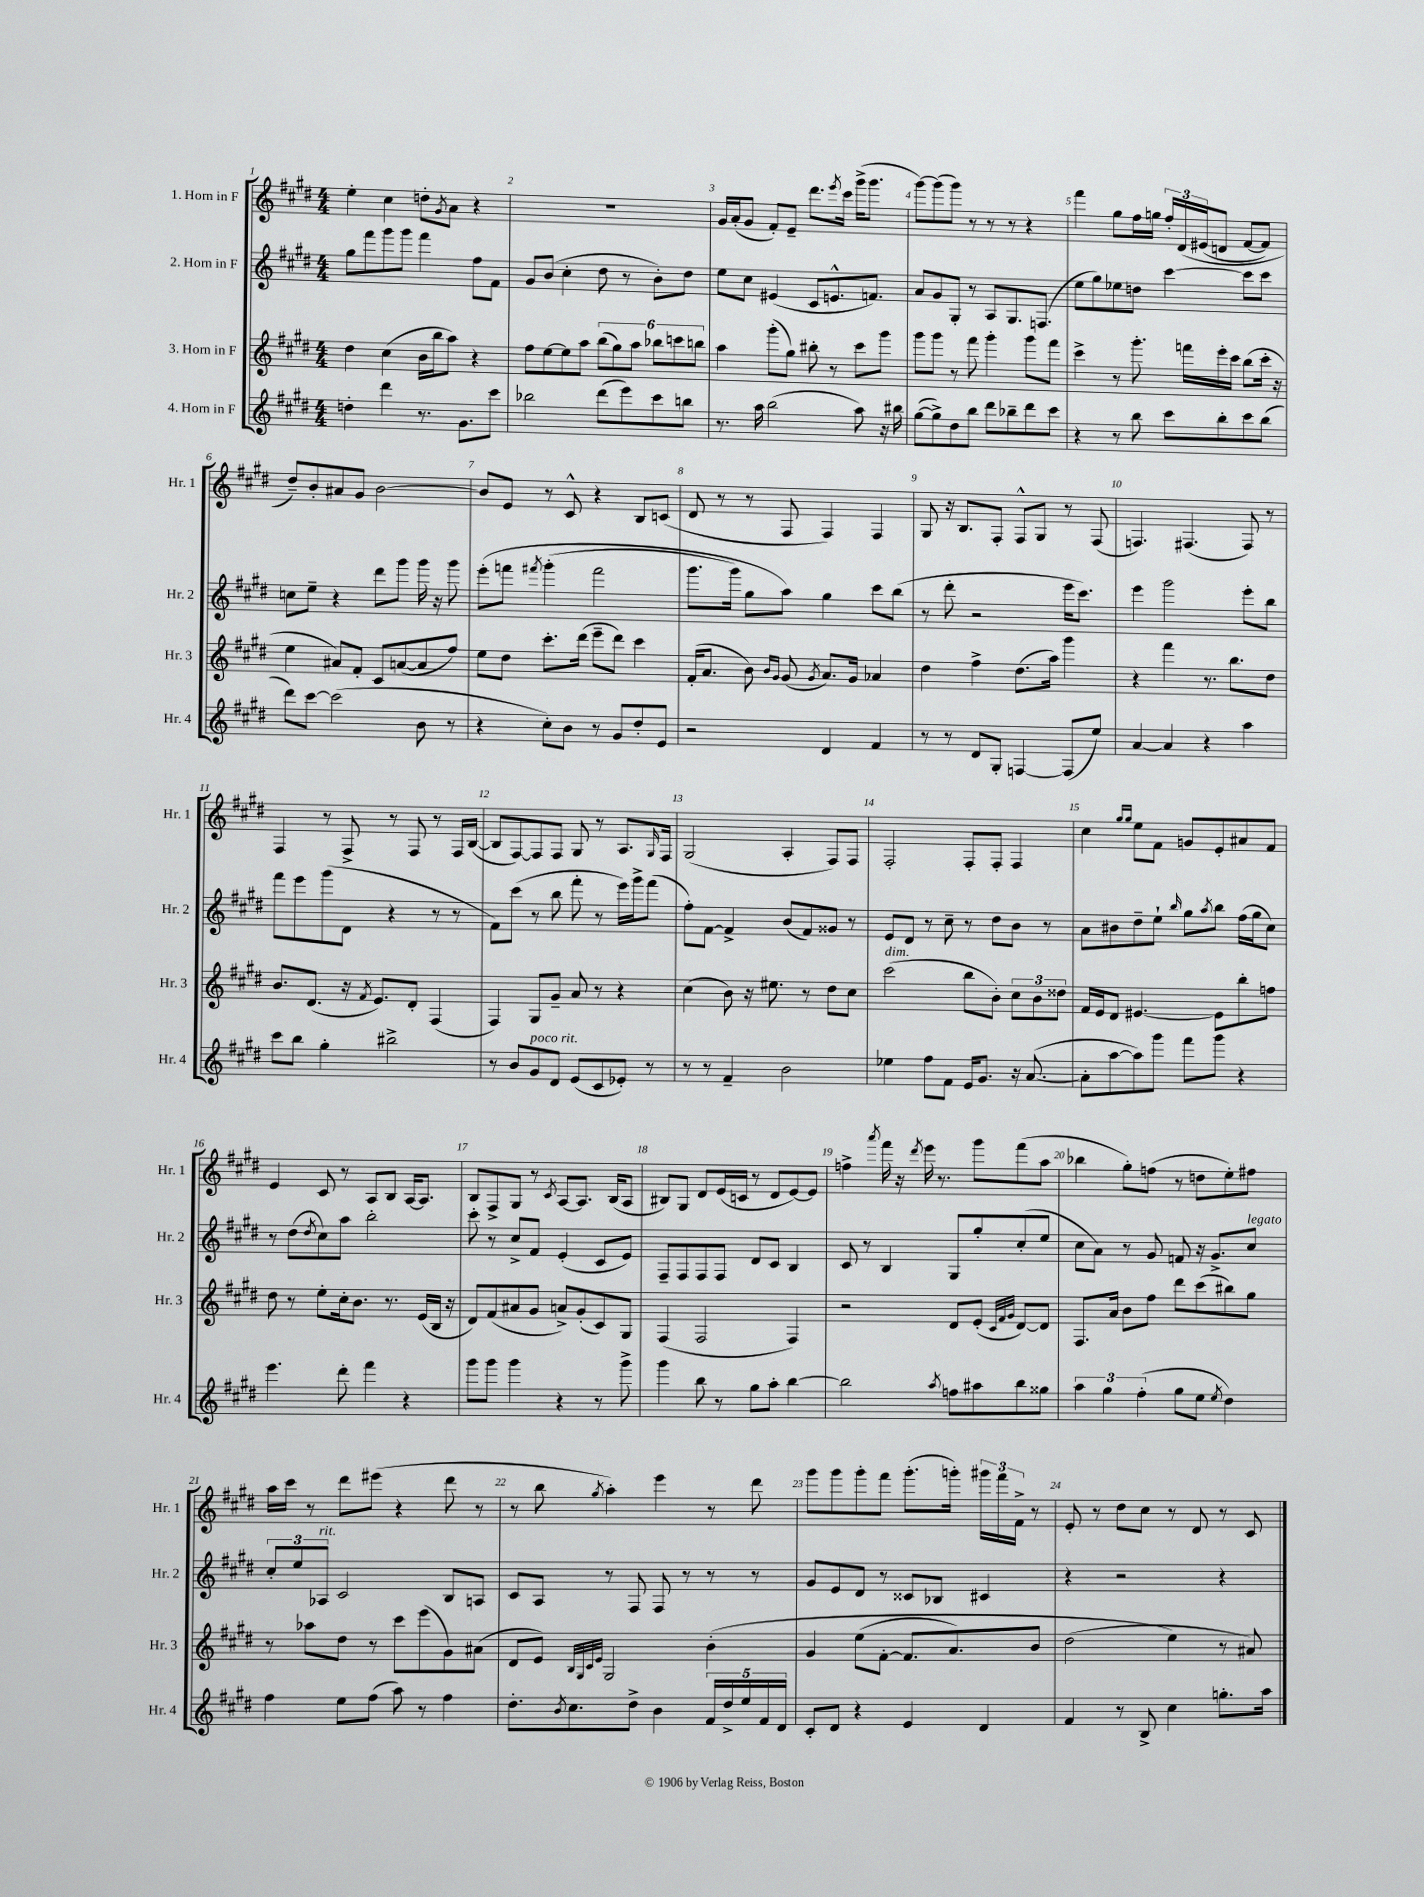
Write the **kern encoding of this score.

**kern	**kern	**kern	**kern
*part4	*part3	*part2	*part1
*staff4	*staff3	*staff2	*staff1
*I"4. Horn in F	*I"3. Horn in F	*I"2. Horn in F	*I"1. Horn in F
*I'Hr. 4	*I'Hr. 3	*I'Hr. 2	*I'Hr. 1
*clefG2	*clefG2	*clefG2	*clefG2
*k[f#c#g#d#]	*k[f#c#g#d#]	*k[f#c#g#d#]	*k[f#c#g#d#]
*M4/4	*M4/4	*M4/4	*M4/4
=1	=1	=1	=1
4ddn'\	4dd#\	8gg#\L	4ee'\
.	.	8fff#\	.
4ddd#\	(4cc#\	8ggg#\	4cc#\
.	.	8ggg#\J	.
8.r	16b\LL	4fff#\	8ddn'\L
.	16bb\J	.	.
.	.	.	8qg#/
.	8aa\J)	.	8a\J
8.g#\L	.	.	.
.	4r	8ff#\L	4r
8ccc#\J	.	8f#\J	.
=2	=2	=2	=2
2bb-X\	8ff#\L	8g#/L	1r
.	[8ee\	(8b/J	.
.	8ee\]	4cc#'\	.
.	8aa\J	.	.
(8ddd#\L	(12bb\L	8dd#\	.
.	12gg#\)	.	.
8eee\)	.	8r	.
.	12aa\J	.	.
8ccc#\	12bb-X\L	8b'\L)	.
.	12cccn\	.	.
8bbn\J	.	8dd#\J	.
.	12bbn\J	.	.
=3	=3	=3	=3
8.r	4aa\	8ee\L	16g#/LL
.	.	.	(16a'/J
.	.	8cc#\J	8g#/J
16aa\	.	.	.
(2bb\	(8ggg#'\L	(4e#X/	8f#'/L)
.	8gg#\J)	.	8e~/J
.	8bb#X'\	8c#/L	8.ddd#\L
.	8r	8.en^^/	.
.	.	.	8qeee/
.	.	.	16ccc#\Jk
8aa\)	8ccc#\L	.	(16ggg#^\KL
.	.	8.fn/J)	8.ggg#\J
16r	8ggg#\J	.	.
16bb#X\	.	.	.
=4	=4	=4	=4
([8gg#\L	8ggg#\L	8a/L	[8ggg#\L)
8gg#^\])	8ggg#\J	8g#/	(8ggg#\]
8dd#\	8r	8G#'/J	8ggg#\J)
8bb\J	8fff#\	8r	8r
8ddd#\L	4ggg#'\	8A/L	8r
8bb-X~\	.	8.G#/	8r
8ddd#\	8ggg#\L	.	4r
.	.	(8.Fn/J	.
8ccc#\J	8fff#\J	.	.
=5	=5	=5	=5
4r	4ccc#^\	8ee\L	4fff#\
.	.	8gg#\)	.
8r	8r	8ee-X\	8gg#\L
8bb\	8.ggg#'\	8ddn\J	16ff#\L
.	.	.	16ggn\JJ
8ccc#\L	.	[4ccc#\	24ff#'/LL
.	.	.	(24d#/
.	16fffn\LL	.	.
.	.	.	(24e#X/J
8bb'\	16eee'\	.	8dn/J
.	16ccc#\JJ	.	.
8ccc#\	(8bb\L	8ccc#\L]	[8f#/L
(8bb\J	16ccc#'\Jk	8ccc#\J	8f#/J])
.	16r	.	.
!!LO:LB:g=z
=6	=6	=6	=6
8ddd#\L)	4ee\	8ccn\L	8dd#~/L)
[8ccc#\J	.	8ee~\J	8b'/
(2ccc#\]	8a#X/L)	4r	8a#X/
.	8f#'/J	.	8g#/J
.	8c#/L	8ddd#\L	[2b\
.	([8an/	8ggg#\J	.
8b\	8a/]	16ggg#\	.
.	.	16r	.
8r	8ff#/J)	8ggg#\	.
=7	=7	=7	=7
4r	8ee\L	(8eee'\L	8b/L]
.	8dd#\J	8fffn\J	8e/J
.	.	8qfff#X/	.
8cc#'\L)	8.ccc#'\L	(4ggg#'\	8r
8b\J	.	.	8c#^^/
.	(16ddd#\Jk	.	.
8r	8eee~\L	2fff#\	4r
8g#/L	8ddd#\J)	.	.
8dd#'/	4ccc#\	.	8B/L
8e/J	.	.	(8cn/J
=8	=8	=8	=8
2r	(16f#'/KL	8.ggg#\L	8d#/
.	8.a/J	.	.
.	.	.	8r
.	.	16ggg#\Jk)	.
.	8b\)	8gg#\L	8r
.	16qqb/LL	.	.
.	16qqg#/JJ	.	.
.	(8g#/	8aa\J)	8F#/
.	8qg#/	.	.
4d#/	8.a/L)	4gg#\	4F#/)
.	16g#/Jk	.	.
4f#/	4a-X/	8ccc#\L	4F#/
.	.	(8bb\J	.
=9	=9	=9	=9
8r	4dd#\	8r	8G#/
8r	.	8ddd#'\	16r
.	.	.	8.B/L
8d#/L	4ff#^\	2r	.
8G#'/J	.	.	8F#'/J
[4Fn/	(8.dd#\L	.	8F#^^/L
.	.	.	8G#/J
.	16aa\Jk)	.	.
(8F/L]	4ggg#\	16eee\KL	8r
.	.	8.ccc#\J)	.
8ee/J)	.	.	(8F#/
=10	=10	=10	=10
[4a/	4r	4eee\	4.Fn/)
4a/]	4fff#\	2ggg#\	.
.	.	.	(4.F#X/
4r	8.r	.	.
.	8.bb\L	.	.
4aa\	.	8eee'\L	8F#/)
.	8dd#\J	8bb\J	8r
!!LO:LB:g=z
=11	=11	=11	=11
8ccc#\L	8.b/L	8fff#\L	4F#/
8bb\J	.	8eee\	.
.	(8.d#/J	.	.
4gg#'\	.	(8ggg#\	8r
.	16r	8d#\J	8F#^/
.	8qf#/	.	.
.	8.e/L)	.	.
2bb#X^\	.	4r	8r
.	8d#'/J	.	8F#/
.	(4F#/	8r	8r
.	.	8r	16F#/LL
.	.	.	([16B/JJ
=12	=12	=12	=12
8r	4F#/)	8f#\L)	8B/L]
8b/L	.	(8ccc#\J	[8F#/)
!LO:TX:a:i:t=poco rit.	!	!	!
8g#/	8G#/L	8r	8F#/]
8d#/J	8g#~/J	8bb\	8F#/J
(8e/L	8a/	8fff#'\	8G#/
8c#/	8r	8r	8r
8e-X'/J)	4r	16eee\LL)	8.A/L
.	.	16ggg#^\J	.
8r	.	(8fff#\J	.
.	.	.	16qqG#/
.	.	.	16F#/Jk
=13	=13	=13	=13
8r	(4cc#\	8ff#'\L)	(2G#/
8r	.	[8f#\J	.
4f#~/	8b\)	4f#^/]	.
.	16r	.	.
.	8.ee#X\	.	.
2b\	.	(8b/L	4A'/
.	8r	8f#/)	.
.	8dd#\L	8g##X/J	8F#/L)
.	8cc#\J	8r	8F#/J
=14	=14	=14	=14
!	!LO:TX:a:i:t=dim.	!	!
4ee-X\	(2ccc#\	8e/L	2F#'/
.	.	8d#/J	.
8ff#\L	.	8r	.
8f#\J	.	8cc#~\	.
16e/KL	8bb\L	8r	8F#'/L
8.g#/J	.	.	.
.	8b'\J)	8dd#\L	8F#'/J
16r	12cc#\L	8b\J	4F#/
([8.a/	.	.	.
.	12b\	.	.
.	.	8r	.
.	12dd##X\J	.	.
=15	=15	=15	=15
8a'\L]	16f#/LL	8a\L	4cc#\
.	16e/J	.	.
[8aa\	8d#/J	8b#X\	.
.	.	.	16qqgg#/LL
.	.	.	16qqgg#/JJ
8aa\])	[4.e#X/	8dd#~\	8ee\L
8ggg#\J	.	8ee`\J	8f#\J
.	.	16qqbb/	.
8fff#\L	.	8gg#\L	8gn/L
.	.	8qaa/	.
8ggg#\J	8e#\L]	8bb\J	8e'/
4r	8bb'\	(16ff#\LL	8a#X/
.	.	16gg#\J	.
.	8ffn\J	8cc#\J)	8f#/J
!!LO:LB:g=z
=16	=16	=16	=16
4.eee\	8dd#\	8r	4e/
.	8r	(8dd#\L	.
.	.	8qdd#/	.
.	8ee'\L	8cc#\)	8c#/
8ddd#'\	16cc#'\k	8aa\J	8r
.	8.b\J	.	.
4fff#\	.	2bb'\	8A/L
.	8.r	.	8B/J
4r	.	.	[16A/KL
.	(16e/LL	.	8.A/J]
.	16B/JJ	.	.
.	16r	.	.
=17	=17	=17	=17
8ggg#\L	8d#/L)	8ccc#'\	8B/L
8ggg#\J	(8f#/	8r	8F#^/
4ggg#\	8a#X/	8cc#^/L	8G#/J
.	8g#/J	8f#/J	8r
.	.	.	8qc#/
4r	8an^/L)	(4e'/	[8A/L
.	(8g#'/	.	8.A/J]
8r	8c#/)	8c#/L	.
.	.	.	(16B/KL
8ggg#^\	8G#/J	8e/J)	8A/J
=18	=18	=18	=18
4ggg#\	(4F#/	8F#~/L	8B#X/L)
.	.	8F#/	8G#/J
8bb\	2F#/	8F#/	8d#/L
8r	.	8F#/J	(16e/L
.	.	.	16cn/JJ
8gg#\L	.	8d#/L	8r
8aa'\J	.	8c#/J	8d#/L
[4bb\	4F#/)	4B/	[8e/)
.	.	.	8e/J]
=19	=19	=19	=19
2bb\]	2r	8c#/	4ffn^\
.	.	8r	.
.	.	.	8qaaa/
.	.	4B/	16fff#\
.	.	.	16r
.	.	.	8qddd#/
.	.	.	16eee\
.	.	.	8.r
8qaa/	.	.	.
8ffn\L	8d#/L	8G#/L	.
8aa#X\	(8e'/J	8gg#'/	8ggg#\L
.	32qqc#/LLL	.	.
.	32qqf#/	.	.
.	32qqg#/JJJ	.	.
8bb\	[8d#/L)	(8cc#'/	(8fff#\
8gg##X\J	8d#/J]	8ee/J	8aa\J
=20	=20	=20	=20
6aa\	8.F#/L	8cc#\L	4bb-X\
.	.	8a\J)	.
6gg#\	.	.	.
.	16a/Jk	.	.
.	8b\L	8r	8gg#'\L)
(6ff#'\	.	.	.
.	8ff#\J	8g#/	(8ffn\J
8gg#\L	8ddd#\L	8fn/	8r
8ee\J	(8ccc#\	16r	8ddn\L
.	.	8.g#^/L	.
8qee/	.	.	.
4dd#\)	8bb#X\)	.	8ee'\)
!	!	!LO:TX:a:i:t=legato	!
.	8gg#\J	8cc#/J	8ff#X\J
!!LO:LB:g=z
=21	=21	=21	=21
4ff#\	8r	12cc#'/L	16aa\LL
.	.	.	16ccc#\JJ
.	.	12ee/	.
.	8aa-X\L	.	8r
!	!	!LO:TX:a:i:t=rit.	!
.	.	12A-X/J	.
8ee\L	8dd#\J	2c#/	8ddd#\L
(8ff#\J	8r	.	(8eee#X\J
8aa\)	8ccc#\L	.	4r
8r	(8eee\	.	.
4ff#\	8g#\)	8B/L	8ddd#\
.	(8a#X\J	8An/J	8r
=22	=22	=22	=22
8.dd#'\L	8d#/L	8c#/L	8r
.	8e/J)	8A/J	8bb\
8qb/	.	.	.
8.cc#\	.	.	.
.	32qqB/LLL	.	.
.	32qqG#/	.	.
.	32qqc#/	.	.
.	32qqe/JJJ	.	8qgg#/
.	2G#/	8r	4aa'\)
8dd#^\J	.	8F#/	.
4b\	.	8F#/	4eee\
.	.	8r	.
20f#/LL	(4b'\	8r	8r
20dd#^/	.	.	.
20ee/	.	.	.
.	.	8r	8ddd#\
20f#/	.	.	.
20d#/JJ	.	.	.
=23	=23	=23	=23
8c#'/L	4g#/	8g#/L	8ggg#\L
8d#/J	.	8e/	8ggg#\
4r	(8ee\L	8d#/J	8ggg#'\
.	[8f#'\J	8r	8fff#\J
4e/	8.f#/L]	8c##X/L	(8.ggg#'\L
.	.	8B-X/J	.
.	8.a/)	.	16gggn'\Jk)
4d#/	.	4c#X/	24ggg#X\LL
.	.	.	24fff#\
.	.	.	24f#^\JJ
.	8b/J	.	8r
=24	=24	=24	=24
4f#/	(2dd#\	4r	8e'/
.	.	.	8r
8r	.	2r	8dd#\L
8B^/	.	.	8cc#\J
4cc#\	4ee\)	.	8r
.	.	.	8d#/
8.ggn'\L	8r	4r	8r
.	8a#X/)	.	8c#/
16aa\Jk	.	.	.
==	==	==	==
*-	*-	*-	*-
